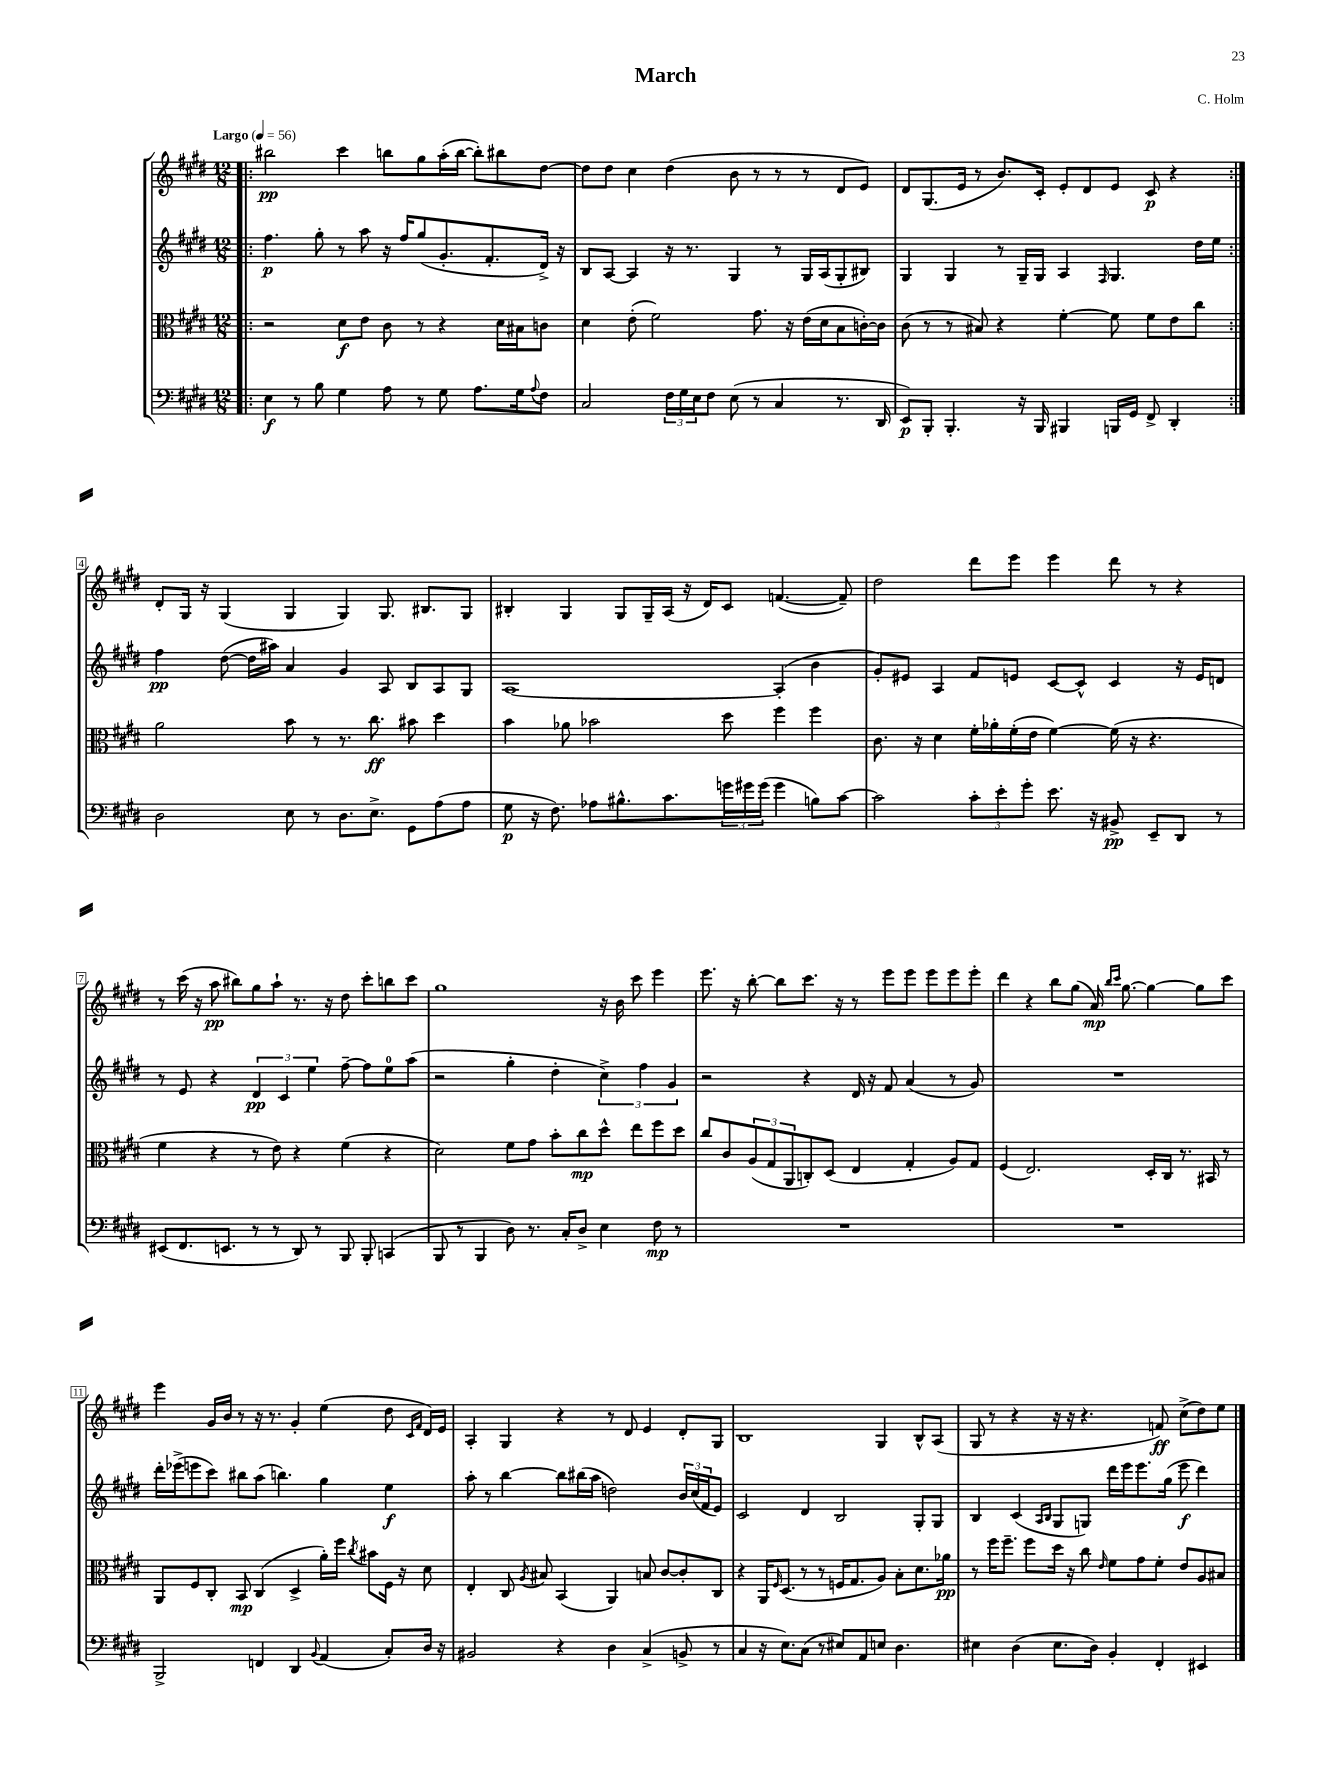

**kern	**dynam	**kern	**dynam	**kern	**dynam	**kern	**dynam
*part4	*part4	*part3	*part3	*part2	*part2	*part1	*part1
*staff4	*staff4	*staff3	*staff3	*staff2	*staff2	*staff1	*staff1
*clefF4	*	*clefC3	*	*clefG2	*	*clefG2	*
*k[f#c#g#d#]	*	*k[f#c#g#d#]	*	*k[f#c#g#d#]	*	*k[f#c#g#d#]	*
*M12/8	*	*M12/8	*	*M12/8	*	*M12/8	*
*MM56	*	*MM56	*	*MM56	*	*MM56	*
=1!|:	=1!|:	=1!|:	=1!|:	=1!|:	=1!|:	=1!|:	=1!|:
!	!	!	!	!	!	!LO:TX:a:B:t=Largo	!
4E\	f	2r	.	4.ff#\	p	2bb#X\	pp
8r	.	.	.	.	.	.	.
8B\	.	.	.	8gg#'\	.	.	.
4G#\	.	8d#\L	f	8r	.	4ccc#\	.
.	.	8e\J	.	8aa\	.	.	.
8A\	.	8c#\	.	16r	.	8bbn\L	.
.	.	.	.	16ff#/KL	.	.	.
8r	.	8r	.	(8gg#/	.	8gg#\	.
8G#\	.	4r	.	8.g#'/	.	(16aa'\L	.
.	.	.	.	.	.	[16bb\JJ	.
8.A\L	.	.	.	.	.	8bb'\L])	.
.	.	.	.	8.f#'/	.	.	.
.	.	16d#\LL	.	.	.	8bb#X\	.
16G#\k	.	16B#X\J	.	.	.	.	.
8qqA/	.	.	.	.	.	.	.
8F#\J	.	8cn\J	.	16d#^/Jk)	.	[8dd#\J	.
.	.	.	.	16r	.	.	.
=2	=2	=2	=2	=2	=2	=2	=2
2C#/	.	4d#\	.	8B/L	.	8dd#\L]	.
.	.	.	.	[8A/J	.	8dd#\J	.
.	.	(8e'\	.	4A/]	.	4cc#\	.
.	.	2f#\)	.	.	.	.	.
24F#\LL	.	.	.	16r	.	(4dd#\	.
24G#\	.	.	.	.	.	.	.
.	.	.	.	8.r	.	.	.
24E\J	.	.	.	.	.	.	.
8F#\J	.	.	.	.	.	.	.
(8E\	.	.	.	4G#/	.	8b\	.
8r	.	8.g#\	.	.	.	8r	.
4C#/	.	.	.	8r	.	8r	.
.	.	16r	.	.	.	.	.
.	.	(16e\LL	.	16G#/LL	.	8r	.
.	.	16d#\J	.	(16A/J	.	.	.
8.r	.	8B\	.	8G#'/	.	8d#/L	.
.	.	[16cn'\L)	.	8B#X/J)	.	8e/J)	.
16DD#/	.	16c\JJ]	.	.	.	.	.
=3	=3	=3	=3	=3	=3	=3	=3
8EE/L)	p	(8c#\	.	4G#/	.	8d#/L	.
8BBB'/J	.	8r	.	.	.	(8.G#/	.
4.BBB'/	.	8r	.	4G#/	.	.	.
.	.	.	.	.	.	16e/Jk	.
.	.	8B#X/)	.	.	.	8r	.
.	.	4r	.	8r	.	8.b/L)	.
16r	.	.	.	16G#~/LL	.	.	.
16BBB/	.	.	.	16G#/JJ	.	16c#'/Jk	.
4BBB#X/	.	[4f#'\	.	4A/	.	8e'/L	.
.	.	.	.	.	.	8d#/	.
.	.	.	.	16qqF#/	.	.	.
16BBBn/LL	.	8f#\]	.	4.G#/	.	8e/J	.
16GG#/JJ	.	.	.	.	.	.	.
8FF#^/	.	8f#\L	.	.	.	8c#/	p
4DD#'/	.	8e\	.	.	.	4r	.
.	.	8cc#\J	.	16dd#\LL	.	.	.
.	.	.	.	16ee\JJ	.	.	.
!!LO:LB:g=z
=4:|!	=4:|!	=4:|!	=4:|!	=4:|!	=4:|!	=4:|!	=4:|!
2D#\	.	2a\	.	4ff#\	pp	8d#'/L	.
.	.	.	.	.	.	16G#/Jk	.
.	.	.	.	.	.	16r	.
.	.	.	.	([8dd#\	.	(4G#/	.
.	.	.	.	16dd#\LL]	.	.	.
.	.	.	.	16aa#X\JJ)	.	.	.
8E\	.	8b\	.	4a/	.	4G#/	.
8r	.	8r	.	.	.	.	.
8.D#\L	.	8.r	.	4g#/	.	4G#/)	.
8.E^\J	.	8.cc#\	ff	.	.	.	.
.	.	.	.	8A/	.	8.G#/	.
8GG#\L	.	8b#X\	.	8B/L	.	.	.
.	.	.	.	.	.	8.B#X/L	.
(8A\	.	4dd#\	.	8A/	.	.	.
8A\J	.	.	.	8G#/J	.	8G#/J	.
=5	=5	=5	=5	=5	=5	=5	=5
8G#\	p	4b\	.	[1A	.	4B#X'/	.
16r	.	.	.	.	.	.	.
8.F#\)	.	.	.	.	.	.	.
.	.	8a-X\	.	.	.	4G#/	.
8A-X\L	.	2b-X\	.	.	.	.	.
8.B#X^^\	.	.	.	.	.	8G#/L	.
.	.	.	.	.	.	16G#~/L	.
8.c#\	.	.	.	.	.	(16A/JJ	.
.	.	.	.	.	.	16r	.
.	.	.	.	.	.	16d#/KL)	.
24gn\L	.	8dd#\	.	.	.	8c#/J	.
24g#X\	.	.	.	.	.	.	.
(24g#\JJ	.	.	.	.	.	.	.
4g#\	.	4ff#\	.	(4A'/]	.	([4.fn/	.
8Bn\L)	.	4ff#\	.	4b\	.	.	.
[8c#\J	.	.	.	.	.	8f~/])	.
=6	=6	=6	=6	=6	=6	=6	=6
2c#\]	.	8.c#\	.	8g#'/L)	.	2dd#\	.
.	.	.	.	8e#X/J	.	.	.
.	.	16r	.	.	.	.	.
.	.	4d#\	.	4A/	.	.	.
12c#'\L	.	16f#'\LL	.	8f#/L	.	8ddd#\L	.
.	.	16a-X'\	.	.	.	.	.
12e'\	.	.	.	.	.	.	.
.	.	(16f#'\	.	8en/J	.	8eee\J	.
12g#'\J	.	.	.	.	.	.	.
.	.	16e\JJ	.	.	.	.	.
8.e\	.	[4f#\)	.	[8c#/L	.	4eee\	.
.	.	.	.	8c#^^/J]	.	.	.
16r	.	.	.	.	.	.	.
8BB#X^/	pp	(16f#\]	.	4c#/	.	8ddd#\	.
.	.	16r	.	.	.	.	.
8EE~/L	.	4.r	.	.	.	8r	.
8DD#/J	.	.	.	16r	.	4r	.
.	.	.	.	16e/KL	.	.	.
8r	.	.	.	8dn/J	.	.	.
!!LO:LB:g=z
=7	=7	=7	=7	=7	=7	=7	=7
(8EE#X/L	.	4f#\	.	8r	.	8r	.
8.FF#/	.	.	.	8e/	.	(16ccc#\	.
.	.	.	.	.	.	16r	.
.	.	4r	.	4r	.	8aa\	pp
8.EEn/J	.	.	.	.	.	.	.
.	.	.	.	.	.	8bb#X\L)	.
8r	.	8r	.	6d#/	pp	8gg#\	.
8r	.	8e\)	.	.	.	8aa`\J	.
.	.	.	.	6c#/	.	.	.
8DD#/)	.	4r	.	.	.	8.r	.
.	.	.	.	6ee\	.	.	.
8r	.	.	.	.	.	.	.
.	.	.	.	.	.	16r	.
8BBB/	.	(4f#\	.	[8ff#~\	.	8dd#\	.
8BBB'/	.	.	.	8ff#\L]	.	8ccc#'\L	.
(4CCn/	.	4r	.	8ee\	.	8bbn\	.
.	.	.	.	(8aa\J	.	8ccc#\J	.
=8	=8	=8	=8	=8	=8	=8	=8
8BBB/	.	2d#\)	.	2r	.	1gg#	.
8r	.	.	.	.	.	.	.
4BBB/	.	.	.	.	.	.	.
8D#\)	.	8f#\L	.	4gg#'\	.	.	.
8.r	.	8g#\J	.	.	.	.	.
.	.	8b'\L	.	4dd#'\	.	.	.
16C#'/KL	.	.	.	.	.	.	.
8D#^/J	.	8cc#\	mp	.	.	.	.
4E\	.	8dd#^^\J	.	6cc#^\)	.	16r	.
.	.	.	.	.	.	16b\	.
.	.	8ee\L	.	.	.	8ccc#\	.
.	.	.	.	6ff#\	.	.	.
8F#\	mp	8ff#\	.	.	.	4eee\	.
.	.	.	.	6g#/	.	.	.
8r	.	8dd#\J	.	.	.	.	.
=9	=9	=9	=9	=9	=9	=9	=9
1.r	.	8cc#/L	.	2r	.	8.eee\	.
.	.	8c#/	.	.	.	.	.
.	.	.	.	.	.	16r	.
.	.	(12A/	.	.	.	[8bb'\	.
.	.	12G#/	.	.	.	.	.
.	.	.	.	.	.	8bb\L]	.
.	.	12AA/	.	.	.	.	.
.	.	8Cn'/)	.	4r	.	8.ccc#\J	.
.	.	(8D#/J	.	.	.	.	.
.	.	.	.	.	.	16r	.
.	.	4E/	.	16d#/	.	8r	.
.	.	.	.	16r	.	.	.
.	.	.	.	8f#/	.	8eee\L	.
.	.	4G#'/	.	(4a/	.	8eee\J	.
.	.	.	.	.	.	8eee\L	.
.	.	8A/L)	.	8r	.	8eee\	.
.	.	8G#/J	.	8g#/)	.	8eee'\J	.
=10	=10	=10	=10	=10	=10	=10	=10
1.r	.	(4F#/	.	1.r	.	4ddd#\	.
.	.	2.E/)	.	.	.	4r	.
.	.	.	.	.	.	8bb\L	.
.	.	.	.	.	.	(8gg#\J	.
.	.	.	.	.	.	16a/)	mp
.	.	.	.	.	.	16qqbb/LL	.
.	.	.	.	.	.	16qqccc#/JJ	.
.	.	.	.	.	.	[8.gg#\	.
.	.	16D#'/LL	.	.	.	4gg#\_	.
.	.	16C#/JJ	.	.	.	.	.
.	.	8.r	.	.	.	.	.
.	.	.	.	.	.	8gg#\L]	.
.	.	16BB#X/	.	.	.	.	.
.	.	8r	.	.	.	8ccc#\J	.
!!LO:LB:g=z
=11	=11	=11	=11	=11	=11	=11	=11
2BBB^/	.	8AA/L	.	16ddd#'\LL	.	4eee\	.
.	.	.	.	(16eee-X^\J	.	.	.
.	.	8F#/	.	8eeen\	.	.	.
.	.	8C#'/J	.	8ccc#\J)	.	16g#/LL	.
.	.	.	.	.	.	16b/JJ	.
.	.	8BB/	mp	8bb#X\L	.	8r	.
4FFn/	.	(4C#/	.	(8aa\J	.	16r	.
.	.	.	.	.	.	8.r	.
.	.	.	.	4.bbn\)	.	.	.
4DD#/	.	4D#^/	.	.	.	4g#'/	.
8qqBB/	.	.	.	.	.	.	.
(4AA/	.	16a'\LL)	.	4gg#\	.	(4ee\	.
.	.	16ff#\JJ	.	.	.	.	.
.	.	8qcc#/	.	.	.	.	.
.	.	8b#X\L	.	.	.	.	.
8C#'/L)	.	16F#\Jk	.	4ee\	f	8dd#\	.
.	.	16r	.	.	.	.	.
.	.	.	.	.	.	16qqc#/LL	.
.	.	.	.	.	.	16qqf#/JJ	.
16D#/Jk	.	8d#\	.	.	.	16d#/LL)	.
16r	.	.	.	.	.	16e/JJ	.
=12	=12	=12	=12	=12	=12	=12	=12
2BB#X/	.	4E'/	.	8aa'\	.	4A'/	.
.	.	.	.	8r	.	.	.
.	.	8C#/	.	[4bb\	.	4G#/	.
.	.	8qA/	.	.	.	.	.
.	.	8B#X/	.	.	.	.	.
4r	.	(4BB/	.	8bb\L]	.	4r	.
.	.	.	.	(16bb#X\L	.	.	.
.	.	.	.	16aa\JJ	.	.	.
4D#\	.	4AA/)	.	2ddn\)	.	8r	.
.	.	.	.	.	.	8d#/	.
(4C#^/	.	8Bn/	.	.	.	4e/	.
.	.	[8c#/L	.	.	.	.	.
8BBn^/	.	8c#'/]	.	24b/LL	.	8d#'/L	.
.	.	.	.	(24cc#/	.	.	.
.	.	.	.	24f#/J	.	.	.
8r	.	8C#/J	.	8e/J)	.	8G#/J	.
=13	=13	=13	=13	=13	=13	=13	=13
4C#/	.	4r	.	2c#/	.	1B	.
16r	.	16AA/KL	.	.	.	.	.
.	.	16qqF#/	.	.	.	.	.
8.E\L)	.	(8.D#/J	.	.	.	.	.
(8C#\J	.	8r	.	4d#/	.	.	.
8r	.	8r	.	.	.	.	.
8E#X/L)	.	16Fn/KL	.	2B/	.	.	.
.	.	8.G#/	.	.	.	.	.
8AA/	.	.	.	.	.	.	.
8En/J	.	8A/J)	.	.	.	4G#/	.
4.D#\	.	8B'\L	.	.	.	.	.
.	.	8.d#\	.	8G#'/L	.	8B^^/L	.
.	.	.	.	8G#/J	.	(8A/J	.
.	.	16a-X\Jk	pp	.	.	.	.
=14	=14	=14	=14	=14	=14	=14	=14
4E#X\	.	8r	.	4B/	.	8G#/	.
.	.	16ff#\KL	.	.	.	8r	.
.	.	8.ff#~\J	.	.	.	.	.
(4D#\	.	.	.	(4c#/	.	4r	.
.	.	8ff#\L	.	.	.	.	.
.	.	.	.	16qqA/LL	.	.	.
.	.	.	.	16qqB/JJ	.	.	.
8.E#\L	.	16dd#\Jk	.	8G#/L	.	16r	.
.	.	16r	.	.	.	16r	.
.	.	8cc#\	.	8Gn/J)	.	4.r	.
16D#\Jk)	.	.	.	.	.	.	.
.	.	16qqe/	.	.	.	.	.
4BB'/	.	8f#\L	.	16ddd#\LL	.	.	.
.	.	.	.	16eee\J	.	.	.
.	.	8g#\	.	8.eee\	.	.	.
4FF#'/	.	8f#'\J	.	.	.	8fn/)	ff
.	.	.	.	(16gg#\Jk	.	.	.
.	.	8e/L	.	8eee\	f	(8cc#^\L	.
4EE#X/	.	8A/	.	4ddd#\)	.	8dd#\)	.
.	.	8B#X/J	.	.	.	8ee\J	.
==	==	==	==	==	==	==	==
*-	*-	*-	*-	*-	*-	*-	*-
